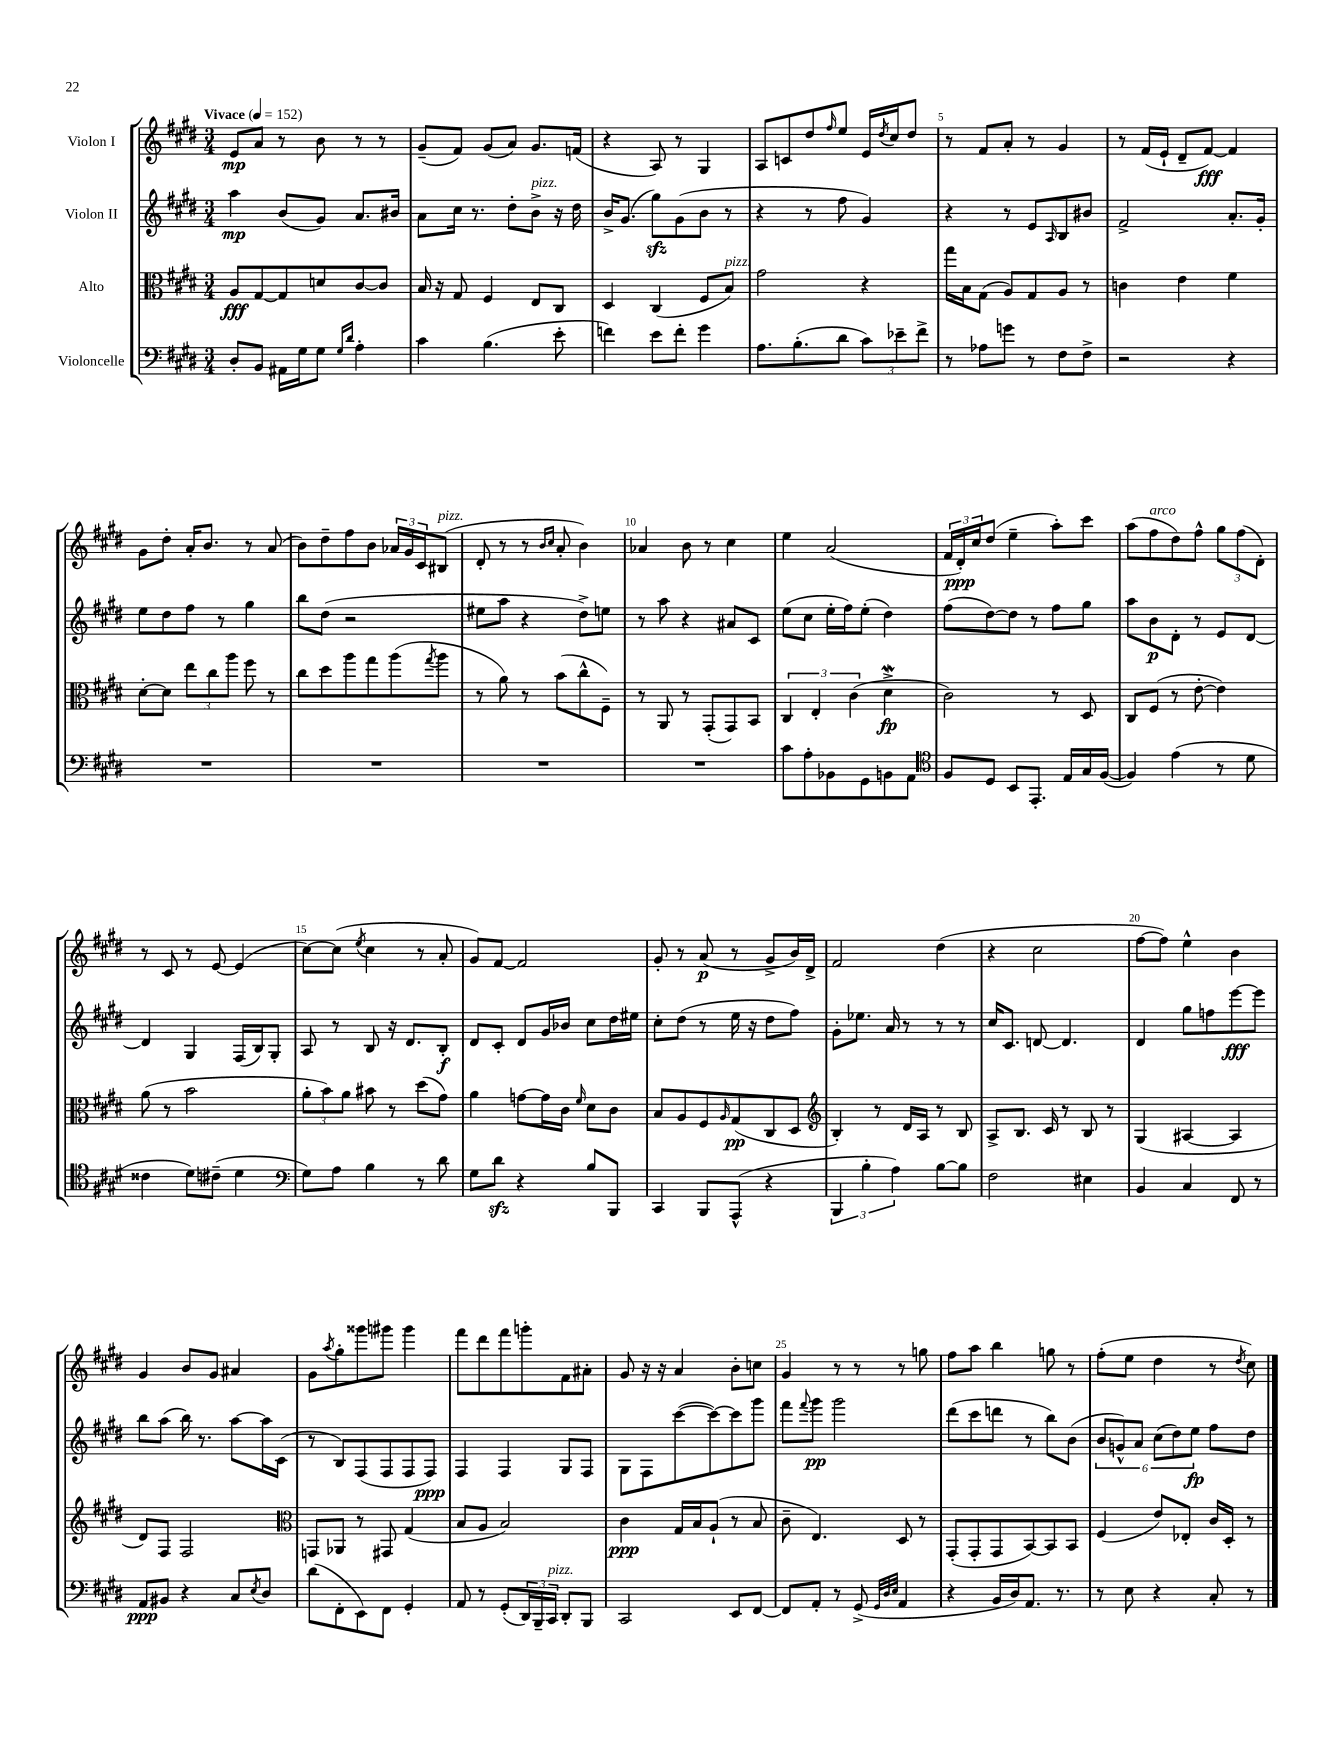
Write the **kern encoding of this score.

**kern	**kern	**kern	**kern
*staff4	*staff3	*staff2	*staff1
*clefF4	*clefC3	*clefG2	*clefG2
*k[f#c#g#d#]	*k[f#c#g#d#]	*k[f#c#g#d#]	*k[f#c#g#d#]
*M3/4	*M3/4	*M3/4	*M3/4
*MM152	*MM152	*MM152	*MM152
8D#'/L	8A/L	4aa\	8e/L
8BB/J	[8G#/	.	8a/J
16AA#\LL	8G#/]	(8b/L	8r
16G#\J	.	.	.
8G#\J	8d/	8g#/J)	8b\
16qqG#/LL	.	.	.
16qqd#/JJ	.	.	.
4A'\	[8c#/	8.a/L	8r
.	8c#/]J	.	8r
.	.	16b#/Jk	.
=	=	=	=
4c#\	16B/	8a\L	(8g#~/L
.	16r	.	.
.	8G#/	16cc#\Jk	8f#/J)
.	.	8.r	.
(4.B\	4F#/	.	(8g#/L
.	.	8dd#'\L	8a/J)
.	8E/L	8b^\J	8.g#/L
8e'\	8C#/J	16r	.
.	.	16dd#\	(16f/Jk
=	=	=	=
4f\)	4D#/	16b^/LK	4r
.	.	(8.g#/J	.
8e\L	(4C#/	8gg#\L)	8A/)
8f'\J	.	(8g#\	8r
4g#\	8F#/L	8b\J	4G#/
.	8B/J)	8r	.
=	=	=	=
8.A\L	2g#\	4r	8A/L
.	.	.	8c/
(8.B'\	.	.	.
.	.	8r	8dd#/
.	.	.	16qqff#/
8d#\J	.	8ff#\	8ee/J
12c#\L)	4r	4g#/)	16e/LL
.	.	.	8qdd#/
.	.	.	16cc#/J
12e-~\	.	.	.
.	.	.	8dd#/J
12f#^\J	.	.	.
=	=	=	=
8r	16gg#\LL	4r	8r
.	16B\J	.	.
8A-\L	(8G#\J	.	8f#/L
8g\J	8A/L)	8r	8a'/J
8r	8G#/	8e/L	8r
.	.	16qqA/	.
8F#\L	8A/J	8B/	4g#/
8F#^\J	8r	8b#/J	.
=	=	=	=
2r	4c\	2f#^/	8r
.	.	.	(16f#/LL
.	.	.	16e`/JJ
.	4e\	.	8d#~/L
.	.	.	[8f#/J)
4r	4f#\	8.a'/L	4f#/]
.	.	16g#'/Jk	.
=	=	=	=
2.r	[8d#'\L	8ee\L	8g#\L
.	8d#\]J	8dd#\	8dd#'\J
.	12ee\L	8ff#\J	16a'/LK
.	.	.	8.b/J
.	12cc#\	.	.
.	.	8r	.
.	12aa\J	.	.
.	8ff#\	4gg#\	8r
.	8r	.	(8a/
=	=	=	=
2.r	8cc#\L	8bb\L	8b\L)
.	8dd#\	(8dd#\J	8dd#~\
.	8aa\	2r	8ff#\
.	8gg#\	.	8b\J
.	(8aa\	.	24a-/LL
.	.	.	24g#/
.	.	.	24c#/J
.	8qgg#/	.	.
.	8aa\J	.	(8B#/J
=	=	=	=
2.r	8r	8ee#\L	8d#'/
.	8a\)	8aa\J	8r
.	8r	4r	8r
.	.	.	16qqb/LL
.	.	.	16qqcc#/JJ
.	(8b\L	.	8a'/
.	8cc#^^\	8dd#^\L)	4b\)
.	8F#~\J)	8ee\J	.
=	=	=	=
2.r	8r	8r	4a-/
.	8AA/	8aa\	.
.	8r	4r	8b\
.	(8GG#'/L	.	8r
.	8GG#/)	8a#/L	4cc#\
.	8BB/J	8c#/J	.
=	=	=	=
8c#\L	6C#/	(8ee\L	4ee\
8A'\	.	8cc#\J	.
.	6E'/	.	.
8BB-\	.	16ee'\LL	(2a/
.	.	16ff#\J)	.
.	(6c#\	.	.
8GG#\	.	(8ee'\J	.
8BB\	4d#^\	4dd#\)	.
8AA\J	.	.	.
=	=	=	=
*clefC4	*	*	*
8F#/L	2c#\)	(8ff#\L	24f#/LL
.	.	.	24d#'/)
.	.	.	24cc#/J
8D#/J	.	[8dd#\)	(8dd#/J
8BB/L	.	8dd#\]J	4ee~\
8.EE'/J	.	8r	.
.	8r	8ff#\L	8aa'\L)
16E/LL	.	.	.
16G#/	8D#/	8gg#\J	8ccc#\J
([16F#/JJ	.	.	.
=	=	=	=
4F#/])	8C#/L	8aa\L	(8aa\L
.	(8F#/J	8b\	8ff#\
(4e\	8r	8d#'\J	8dd#\)
.	[8e'\	8r	8ff#^^\J
8r	4e\])	8e/L	12gg#\L
.	.	.	(12ff#\
8d#\	.	[8d#/J	.
.	.	.	12d#'\J)
=	=	=	=
4c##\	(8a\	4d#/]	8r
.	8r	.	8c#/
8d#\L)	2b\	4G#/	8r
(8c#~\J	.	.	[8e/
4d#\	.	(16F#/LL	(4e/]
.	.	16B/J)	.
.	.	8G#'/J	.
=	=	=	=
*clefF4	*	*	*
8G#\L)	12a'\L	8A/	[8cc#\L)
.	12b\)	.	.
8A\J	.	8r	(8cc#\]J
.	12a\J	.	.
.	.	.	8qee/
4B\	8b#\	8B/	4cc#\
.	8r	16r	.
.	.	8.d#/L	.
8r	(8dd#\L	.	8r
8d#\	8g#\J)	8B'/J	8a'/
=	=	=	=
8G#\L	4a\	8d#/L	8g#/L)
8d#\J	.	8c#'/J	[8f#/J
4r	[8g\L	8d#/L	2f#/]
.	16g\]L	16g#/L	.
.	16c#\JJ	16b-/JJ	.
.	16qqf#/	.	.
8B/L	8d#\L	8cc#\L	.
8BBB/J	8c#\J	16dd#\L	.
.	.	16ee#\JJ	.
=	=	=	=
4CC#/	8B/L	8cc#'\L	8g#'/
.	8A/	(8dd#\J	8r
8BBB/L	8F#/	8r	(8a/
.	16qqA/	.	.
(8AAA^^/J	(8G#/	16ee\	8r
.	.	16r	.
4r	8C#/	8dd#\L	8g#^/L
.	8D#/J	8ff#\J)	16b/L)
.	.	.	16d#^/JJ
=	=	=	=
*	*clefG2	*	*
6BBB/	4B'/)	8g#'\L	2f#/
.	.	8.ee-\J	.
6B'\	.	.	.
.	8r	.	.
.	.	16a/	.
6A\)	.	.	.
.	16d#/LL	8r	.
.	16A/JJ	.	.
[8B\L	8r	8r	(4dd#\
8B\]J	8B/	8r	.
=	=	=	=
2F#\	8A^/L	16cc#/LK	4r
.	.	8.c#/J	.
.	8.B/J	.	.
.	.	[8d/	2cc#\
.	16c#/	.	.
.	8r	4.d/]	.
4E#\	8B/	.	.
.	8r	.	.
=	=	=	=
4BB/	(4G#/	4d#/	[8ff#\L
.	.	.	8ff#\]J)
4C#/	[4A#/	8gg#\L	4ee^^\
.	.	8ff\	.
8FF#/	4A#/]	[8eee\	4b\
8r	.	8eee\]J	.
=	=	=	=
8AA/L	8d#/L)	8bb\L	4g#/
8BB#/J	8F#/J	(8aa\J	.
4r	2F#/	16bb\)	8b/L
.	.	8.r	.
.	.	.	8g#/J
8C#/L	.	[8aa\L	4a#/
8qE/	.	.	.
8D#/J	.	16aa\]L	.
.	.	(16c#\JJ	.
=	=	=	=
*	*clefC3	*	*
(8d#\L	8GG/L	8r	8g#\L
.	.	.	8qaa/
8FF#'\	8AA-/J	8B/L)	8gg#'\
8EE\)	8r	(8F#/	8ggg##\
8FF#\J	8GG#/	8F#/	8ggg#\J
4GG#'/	(4G#/	8F#/	4ggg#\
.	.	8F#/J)	.
=	=	=	=
8AA/	8B/L	4F#/	8fff#\L
8r	8A/J	.	8ddd#\
(8GG#'/L	2B/)	4F#/	8fff#\
24DD#/L)	.	.	8ggg'\
24BBB~/	.	.	.
24CC#/JJ	.	.	.
8DD#'/L	.	8G#/L	8f#\
8BBB/J	.	8F#/J	8a#'\J
=	=	=	=
2CC#/	4c#\	8G#\L	8g#/
.	.	8F#\	16r
.	.	.	16r
.	16G#/LL	([8ccc#\	4a/
.	16B/J	.	.
.	(8A`/J	8ccc#\_)	.
8EE/L	8r	8ccc#\]	8b'\L
[8FF#/J	8B/	8ggg#\J	8cc\J
=	=	=	=
8FF#/]L	8c#~\	8fff#\L	4g#/
.	.	8qqfff#/	.
8AA'/J	4.E/)	8ggg#\J	.
8r	.	2ggg#\	8r
(8GG#^/	.	.	8r
32qqGG#/LLL	.	.	.
32qqD#/	.	.	.
32qqE/JJJ	.	.	.
4AA/	8D#/	.	8r
.	8r	.	8gg\
=	=	=	=
4r	(8GG#'/L	(8ddd#\L	8ff#\L
.	8GG#'/	8ccc#\	8aa\J
16BB/LL	8GG#/	8ddd\J	4bb\
16D#/J)	.	.	.
8.AA/J	[8BB/)	8r	.
.	8BB/]	8bb\L)	8gg\
8.r	.	.	.
.	8BB/J	(8b\J	8r
=	=	=	=
8r	(4F#/	12b/L	(8ff#'\L
.	.	12g^^/)	.
8E\	.	.	8ee\J
.	.	12a/J	.
4r	8e/L)	(12cc#\L	4dd#\
.	.	12dd#\)	.
.	8E-'/J	.	.
.	.	12ee\J	.
8C#'/	16c#/LL	8ff#\L	8r
.	16D#'/JJ	.	.
.	.	.	8qdd#/
8r	8r	8dd#\J	8cc#\)
==	==	==	==
*-	*-	*-	*-
